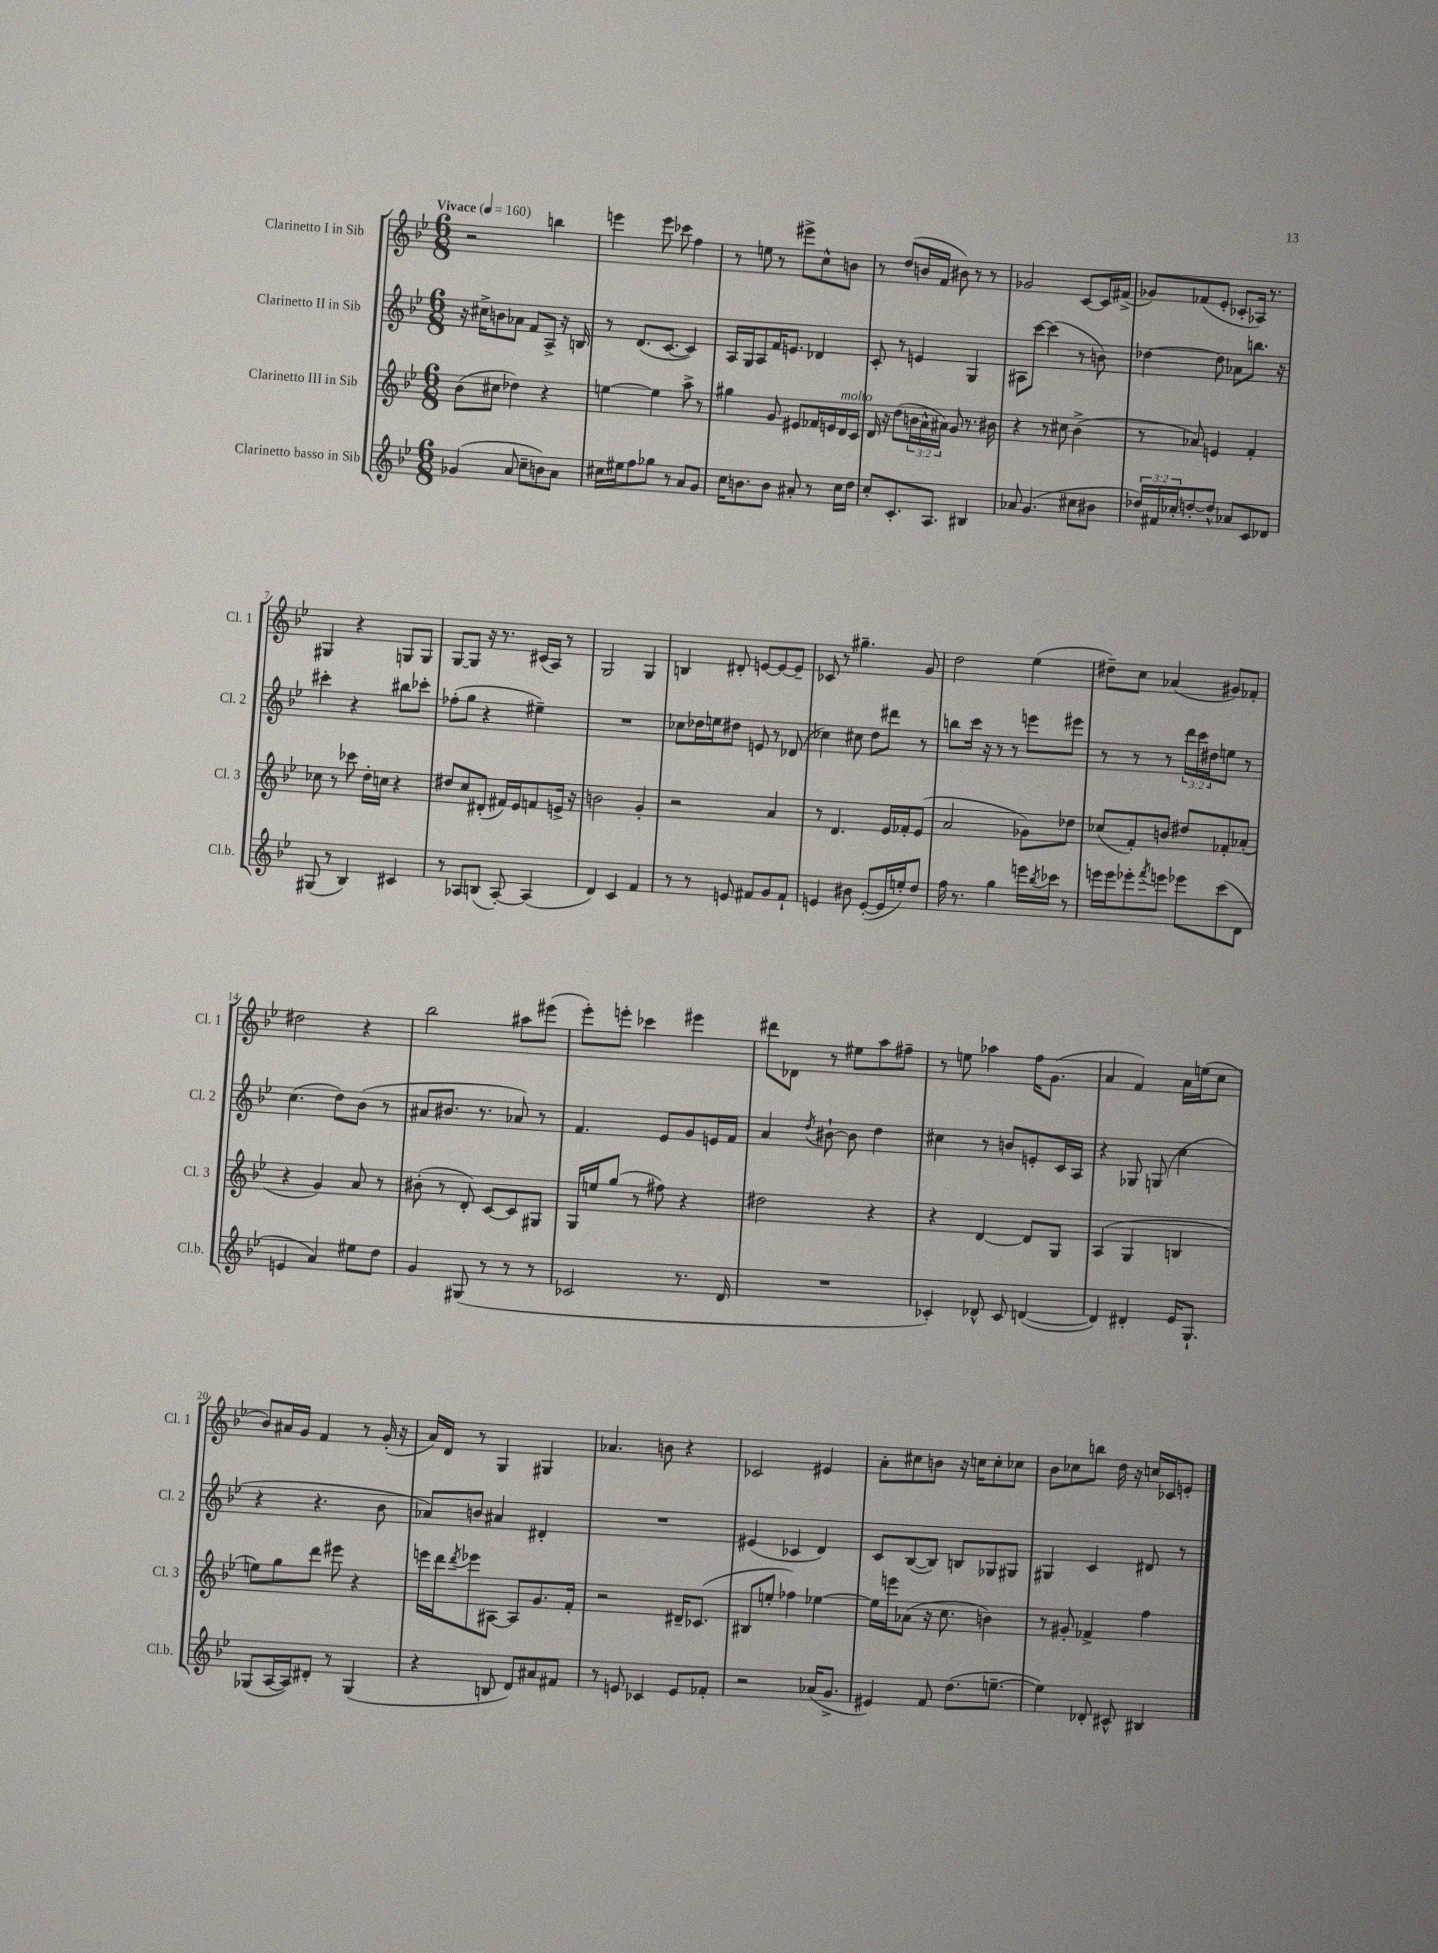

**kern	**kern	**kern	**kern
*part4	*part3	*part2	*part1
*staff4	*staff3	*staff2	*staff1
*I"Clarinetto basso in Sib	*I"Clarinetto III in Sib	*I"Clarinetto II in Sib	*I"Clarinetto I in Sib
*I'Cl.b.	*I'Cl. 3	*I'Cl. 2	*I'Cl. 1
*clefG2	*clefG2	*clefG2	*clefG2
*k[b-e-]	*k[b-e-]	*k[b-e-]	*k[b-e-]
*M6/8	*M6/8	*M6/8	*M6/8
*MM160	*MM160	*MM160	*MM160
=1	=1	=1	=1
!	!	!	!LO:TX:a:B:t=Vivace
(4g-X/	(8b-\L	16r	2r
.	.	16cc#X^\KL	.
.	8cc#X\J	8bn\	.
8a/	4dd-X\)	8a-X\J	.
8cc~\L	.	8f/L	.
8bn\)	4r	8A^/J	4bbn\
8a\J	.	16r	.
.	.	16Bn/	.
=2	=2	=2	=2
16cc#X\LL	[4een\	8r	4eeen\
16ee#X\J	.	.	.
8ff\	.	(8.d/L	.
8gg-X\J	4ee\]	.	8eee\
.	.	[8.c/J	.
8r	.	.	8ccc-X\
8a/L	8aa^\	4c/])	4ff\
8g/J	8r	.	.
=3	=3	=3	=3
16cc\KL	4gg#X\	16A/LL	8r
8.bn\	.	16G/J	.
.	.	8A/	8een\
8b\J	8g/	16f/K	8r
.	.	8.en/J	.
8a#X'/	8e#X/L	.	8eee#X^\L
8r	16f-X/L	4d-X/	8cc^^\
.	16en/	.	.
!	!LO:TX:a:i:t=molto	!	!
16cc\LL	16d/	.	8bn\J
16dd\JJ	16c/JJ	.	.
=4	=4	=4	=4
8cc'/L	16d/	8c'/	8r
.	16r	.	.
8.c'/	(8dd\L	8r	(8dd/L
.	24bn\L	4en/	16bn/L
.	24a^^\	.	.
8.A/J	.	.	16f/JJ
.	24a#X\JJ)	.	.
.	8g/	.	8b#X\)
4B#X/	8.r	4G/	8r
.	.	.	8r
.	16b#X\	.	.
=5	=5	=5	=5
8a-X/	4r	8A#X\L	2g-X/
(4.g/	.	[8ccc\J	.
.	8r	(4ccc\]	.
.	8cc#X\	.	.
8cc#X\L	(4b-^\	8r	[8c/L
8b#X\J	.	8bn\)	16c/L]
.	.	.	(16f#X^/JJ
=6	=6	=6	=6
24dd-X/LL)	8r	[4dd-X\	8g-X/L)
24f#X/	.	.	.
24cc-X'/J	.	.	.
[8ddn'/	8a-X/)	.	(8f-X/
8dd^^/J]	4en/	8dd-\]	8e-'/J
8a-X/L	.	8a-X\L	8c-X'/L
8c/	4f'/	8.bbn\J	16A-X/Jk)
.	.	.	8.r
8d-X/J	.	.	.
.	.	16r	.
!!LO:LB:g=z
=7	=7	=7	=7
(8G#X/	8cc-X\	4ccc#X'\	4G#X/
8r	8r	.	.
4B-/)	8ccc-X\	4r	4r
.	16dd'\LL	.	.
.	16ccn\JJ	.	.
4c#X/	4r	8bb#X\L	8Gn/L
.	.	8ccc-X'\J	8G/J
=8	=8	=8	=8
8r	8dd#X/L	(8ff-X'\L	[8G/L
8A-X/L	8cc/	8gg\J	8G/J]
(8Bn/J	(8d#X'/J	4r	16r
.	.	.	8.r
[8A-'/)	16f#X/LL)	.	.
.	16e-/J	.	.
(4A-/]	8fn/	4ee#X~\)	(16c#X/LL
.	.	.	16A/JJ)
.	16en^/Jk	.	8r
.	16r	.	.
=9	=9	=9	=9
4d/)	2bn\	2.r	2G/
4c/	.	.	.
4f/	4g'/	.	4G/
=10	=10	=10	=10
8r	2r	8cc-X\L	4Bn/
8r	.	16dd-X\L	.
.	.	16een\J	.
8en/	.	8dd#X\J	8d#X'/
8f#X/L	.	8en/	[8en/L
8g/	4a/	8r	8e/_
8f#`/J	.	(8d-X/	8e~/J]
=11	=11	=11	=11
4en/	8r	4cc-X\)	8c-X/
.	4.d/	.	8r
8b#X\	.	8cc#X\	4.gg#X~\
([8e'/L	.	8dd\L	.
16e/L]	16e-/LL	8ddd#X\J	.
16een'/J)	16f-X'/J	.	.
8dd/J	(8e-/J	8r	8g/
=12	=12	=12	=12
16ff\	2a/	8bbn\L	2dd\
8.r	.	.	.
.	.	16ccc\Jk	.
.	.	16r	.
4gg\	.	8r	.
.	.	8r	.
16eeen\LL	8g-X\L)	8eeen\L	(4ee-\
8qbb-/	.	.	.
16ccc-X\JJ	.	.	.
8r	8dd-X\J	8eee#X\J	.
=13	=13	=13	=13
16eeen\LL	(8cc-X/L	8r	8dd#X~\L)
16eee\J	.	.	.
8eee-X'\	8f'/)	8r	8cc\J
8qfff/	.	.	.
8eeen\J	8bn/J	8r	(4a-X/
8eee-X\L	8dd#X/L	24ddd\LL	.
.	.	24ccc\	.
.	.	24dd#X\J	.
(8ccc\	8f-X'/	8een\J	8g#X/L)
8d\J	(8a-X'/J	8r	8f-X'/J
!!LO:LB:g=z
=14	=14	=14	=14
4en/	4r	(4.cc\	2dd#X\
4a/)	4g/)	.	.
.	.	8dd\L)	.
8ee#X\L	8a/	(8b-\J	4r
8dd\J	8r	8r	.
=15	=15	=15	=15
4g/	(8b#X'\	8a#X/L	2bb-\
.	8r	8.b#X/J	.
(8G#X/	8d'/)	.	.
.	.	8.r	.
8r	[8c/L	.	.
8r	8c/]	8a-X/)	8aa#X\L
8r	8G#X/J	8r	(8eee#X\J
=16	=16	=16	=16
2c-X/	16G/LL	4.f/	8eee-'\L)
.	16een/J	.	.
.	(8gg/J	.	8eeen'\J
.	8r	.	4ccc-X\
.	8ff#X\)	8e-/L	.
8.r	4r	8g/	4eee#X\
.	.	16en/L	.
16d/	.	16f/JJ	.
=17	=17	=17	=17
2.r	2dd#X\	4a/	8ddd#X\L
.	.	.	8d-X\J
.	.	8qdd/	.
.	.	[8b#X`\	8r
.	.	8b#\]	8ee#X\L
.	4r	4dd\	8aa\
.	.	.	8ff#X~\J
=18	=18	=18	=18
4c-X'/)	4r	4cc#X\	8r
.	.	.	8een\
8d-X^^/	[4d/	8r	4aa-X\
8c-/	.	8bn/L	.
([4dn/	8d/L]	8en'/	16ff\KL
.	.	.	(8.g\J
.	8G/J	16c/L	.
.	.	16A/JJ	.
=19	=19	=19	=19
4d/])	(4A/	4r	4a/
4d#X'/	4G/	8G-X/	4f/)
.	.	(8Gn/	.
16e-/KL	4Bn/	4cc\	16a\LL
8.G`/J	.	.	(16een\J
.	.	.	8cc\J
!!LO:LB:g=z
=20	=20	=20	=20
(8G-X/L	8een\L)	4r	8b-/L)
[16A/L	8gg\	.	16a#X/L
16A/J])	.	.	16g/JJ
8d#X'/J	8ddd\J	4.r	4f/
8r	8eee#X\	.	.
(4G-/	4r	.	8r
.	.	8b-\	(16g'/
.	.	.	16r
=21	=21	=21	=21
4r	16eeen\LL	8a-X/L)	16a/LL)
.	16ddd\J	.	16d/JJ
.	8qddd/	.	.
.	8eee-X\	8bn/J	8r
8Bn/	[8A#X\J	4a#X/	4G/
8d/L)	8A#/L]	.	.
8a#X/	8.g/	4d#X'/	4G#X/
8f#X/J	.	.	.
.	16f'/Jk	.	.
=22	=22	=22	=22
8r	2r	2.r	4.a-X/
8en/	.	.	.
4c-X/	.	.	.
.	.	.	8bn\
8e/L	16d#X~/KL	.	4r
.	(8.c-X/J	.	.
8f-X'/J	.	.	.
=23	=23	=23	=23
2r	8B#X/L	(4e#X/	2c-X/
.	8een'/J	.	.
.	4ff-X\)	4c-X/	.
(16a-X/KL	[4ee-X\	4d/)	4e#X/
8.g^/J	.	.	.
=24	=24	=24	=24
4e#X/)	16ee-\LL]	8c/L	8a'\L
.	16eeen\J	.	.
.	(8a-X\J	([8B-/	8cc#X\
8f/	16r	8B-/J])	8bn\J
.	8.cc\	.	.
(8.dd\L	.	8Bn/L	16r
.	.	.	16ccn\KL
.	4bn\)	8G-X/	8cc'\
[8.een~\J	.	.	.
.	.	8G#X/J	8cc-X\J
=25	=25	=25	=25
4ee\])	8r	4G#X/	8b-\L
.	8g#X'/	.	8cc-X\
8d-X'/	4f-X^/	4c/	8bbn\J
8c#X^^/	.	.	16dd\
.	.	.	16r
4B#X/	4ff\	8d#X/	16ccn/LL
.	.	.	16c-X/J
.	.	8r	8en'/J
==	==	==	==
*-	*-	*-	*-
